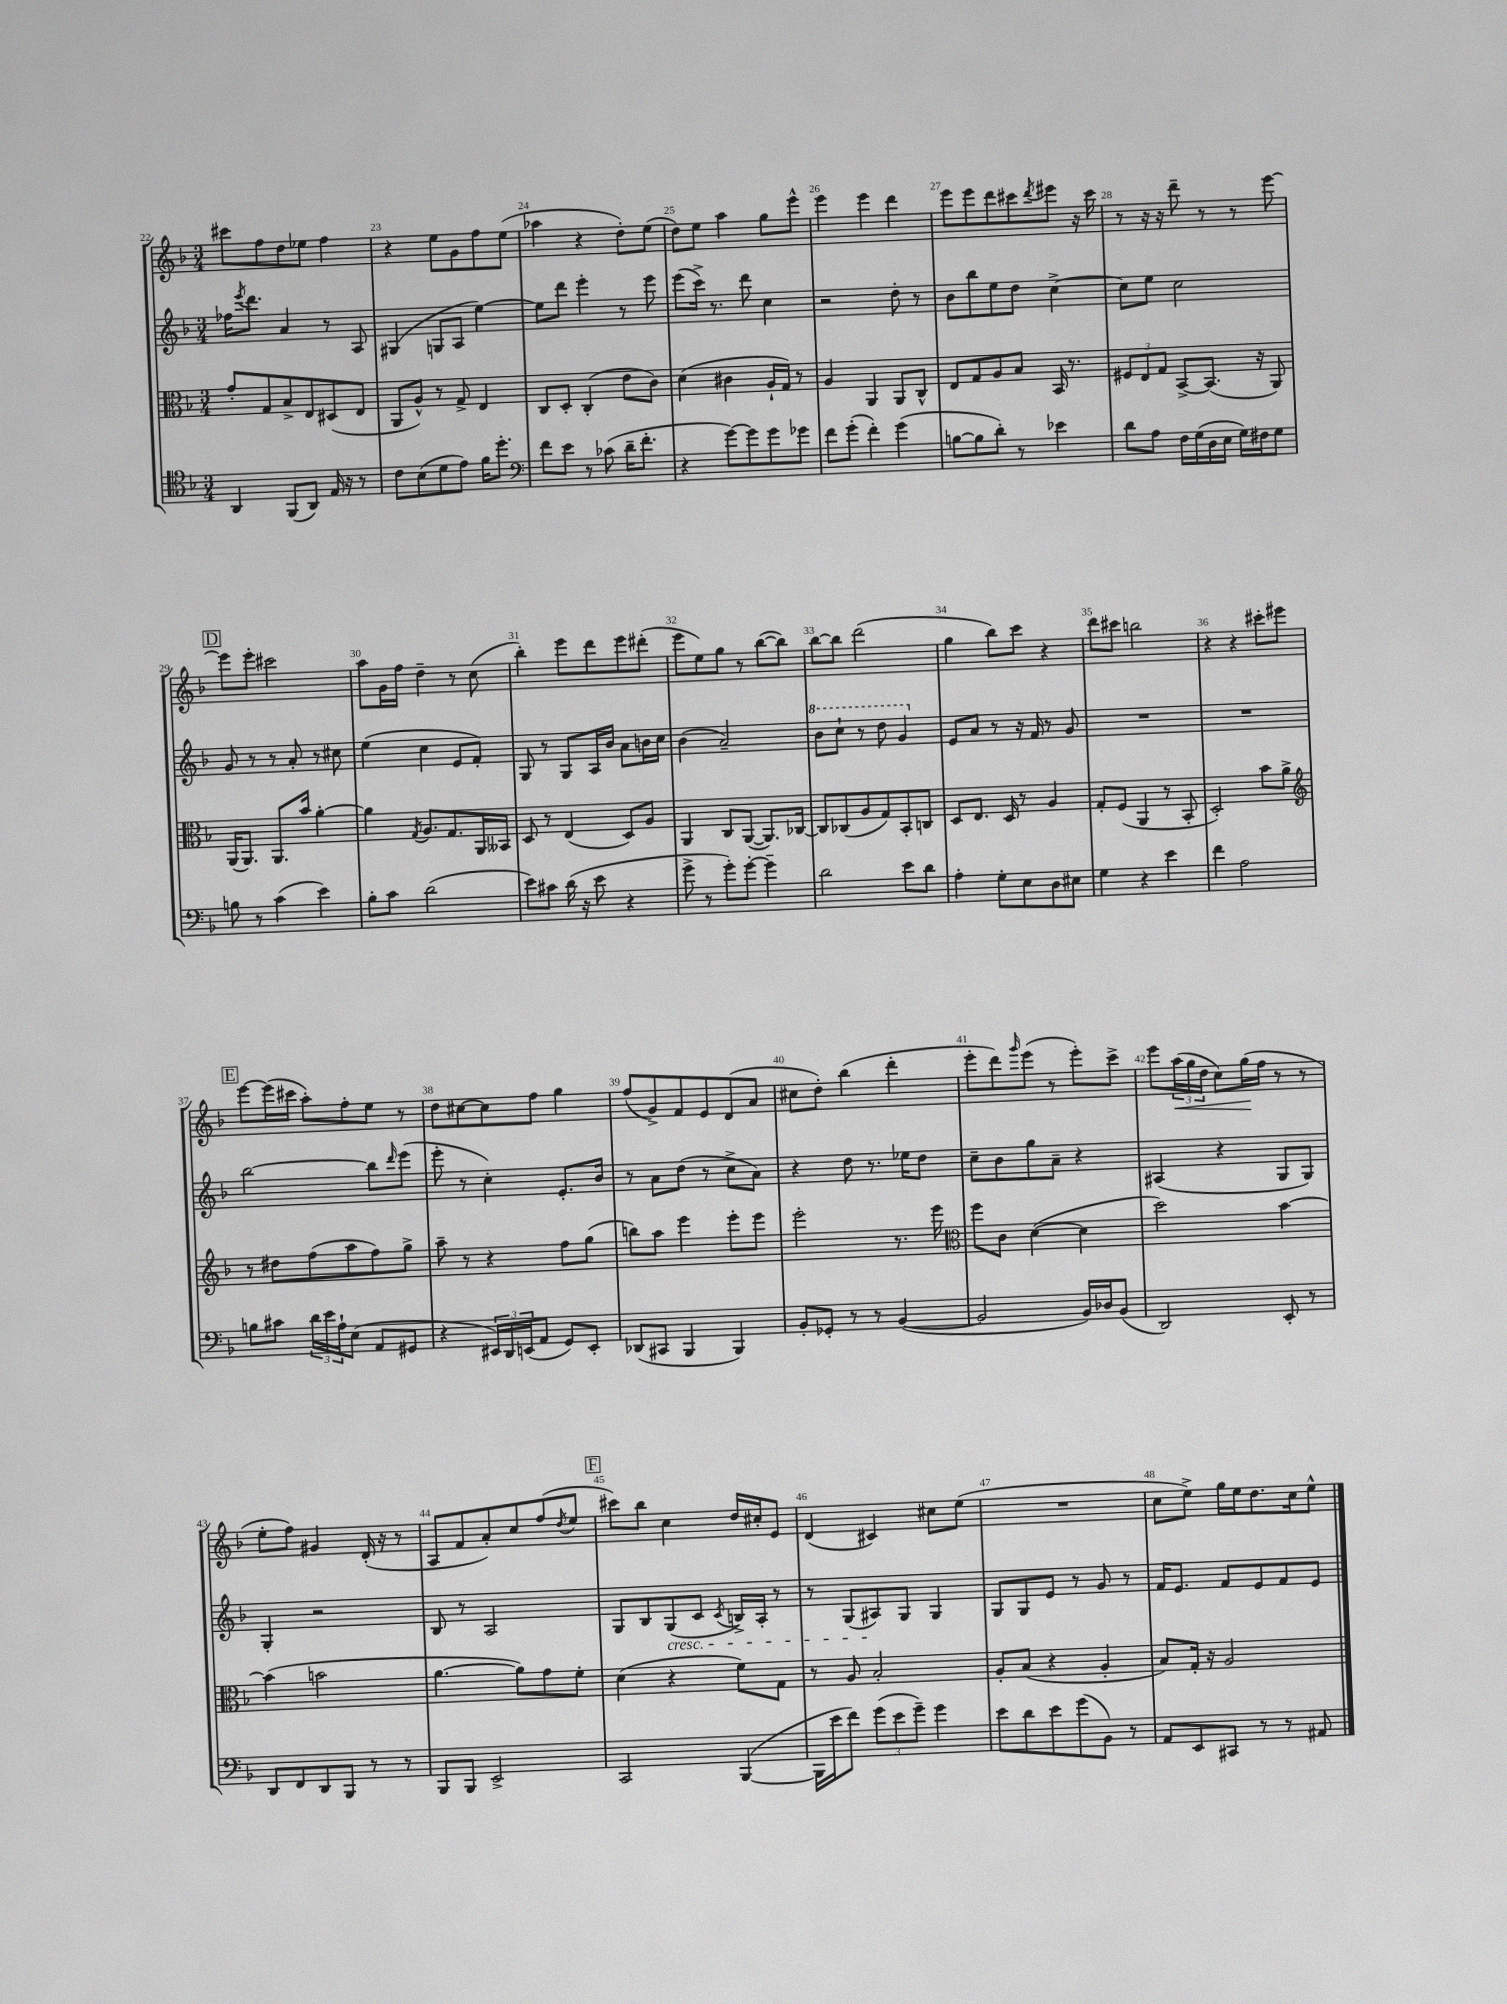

**kern	**kern	**kern	**kern	**dynam
*part4	*part3	*part2	*part1	*part1
*staff4	*staff3	*staff2	*staff1	*staff1
*clefC4	*clefC3	*clefG2	*clefG2	*
*k[b-]	*k[b-]	*k[b-]	*k[b-]	*
*M3/4	*M3/4	*M3/4	*M3/4	*
=22	=22	=22	=22	=22
4AA/	8g'/L	16ff-X\KL	8ccc#X\L	.
.	.	8qeee/	.	.
.	.	8.ddd\J	.	.
.	8G/	.	8ff\	.
(8FF/L	8B-^/	4a/	8dd\	.
8AA/J)	8E/	.	8ee-X\J	.
16E/	(8D#X/	8r	4ff\	.
16r	.	.	.	.
8r	8E/J	8A/	.	.
=23	=23	=23	=23	=23
8c\L	8AA/L	(4G#X/	4r	.
(8B-\	8A^^/J)	.	.	.
8d\	8r	8Gn/L	8ee\L	.
8e\J)	8G^/	8A/J	8g\	.
16f\KL	4E/	[4ee\)	8ff\	.
8.dd'\J	.	.	.	.
.	.	.	(8ee\J	.
=24	=24	=24	=24	=24
*clefF4	*	*	*	*
8f\L	8C/L	8ee\L]	4aa-X\	.
8e\J	8D'/J	8ddd\J	.	.
8r	(4C'/	4eee'\	4r	.
(8c-X\	.	.	.	.
16d~\KL	8e\L	8r	8dd'\L)	.
8.f'\J	.	.	.	.
.	8c\J)	8eee\	(8ee\J	.
=25	=25	=25	=25	=25
4r	(4d\	(8eee\L	8dd\L)	.
.	.	16ccc^\Jk)	8ee\J	.
.	.	8.r	.	.
[8g\L)	4c#X\	.	4aa\	.
8g\]	.	8ddd\	.	.
8g\	16A`/LL	4cc\	8gg\L	.
.	16G/JJ)	.	.	.
8g-X\J	8r	.	8eee^^\J	.
=26	=26	=26	=26	=26
8f\L	4A/	2r	4eee\	.
(8g'\J	.	.	.	.
4f'\)	4AA/	.	4eee\	.
(4g\	8AA/L	8dd'\	4ddd\	.
.	8C^^/J	8r	.	.
=27	=27	=27	=27	=27
[8Bn\L	8E/L	8b-\L	8eee\L	.
8B\]	8G/	8bb-\	8eee\	.
8d'\J)	8A/	8ee\	8ddd\	.
8r	8B-/J	8dd\J	8ccc#X\	.
.	.	.	8qddd/	.
4e-X\	16BB-/	[4cc^\	8eee#X\J	.
.	8.r	.	.	.
.	.	.	16r	.
.	.	.	16ccc#\	.
=28	=28	=28	=28	=28
8d\L	12F#X/L	8cc\L]	8r	.
.	12E/	.	.	.
8A\J	.	8ee\J	16r	.
.	12G/J	.	.	.
.	.	.	16r	.
16F\LL	[8BB-^/L	2cc\	8ddd~\	.
(16G\	.	.	.	.
16D\	(8.BB-/J]	.	8r	.
16E\JJ	.	.	.	.
16G\LL)	.	.	8r	.
16F#X\J	16r	.	.	.
8G\J	8AA/)	.	[8eee\	.
!!LO:LB:g=z
!!LO:REH:place=s1:t=D
=29	=29	=29	=29	=29
8Bn\	(16AA/KL	8g/	8eee\L]	.
.	8.AA/J)	.	.	.
8r	.	8r	8eee'\J	.
(4c\	8.AA/L	8r	2ccc#X\	.
.	.	8a'/	.	.
.	16b-/Jk	.	.	.
4e\)	[4a'\	8r	.	.
.	.	8cc#X\	.	.
=30	=30	=30	=30	=30
8B-'\L	4a\]	(4ee\	8aa\L	.
8c\J	.	.	16g\L	.
.	.	.	16ff\JJ	.
.	8qG/	.	.	.
(2d\	8.A/L	4cc\	4dd~\	.
.	8.G/	.	.	.
.	.	8e/L	8r	.
.	16AA/L	8f'/J)	(8cc\	.
.	16BB--X/JJ	.	.	.
=31	=31	=31	=31	=31
8e\L)	8D/	8G/	4bb-'\)	.
8c#X\J	8r	8r	.	.
(16d\	(4E/	8G/L	8eee\L	.
16r	.	.	.	.
8e\	.	16A/L	8ddd\	.
.	.	16b-/JJ	.	.
4r	8D/L)	8a\L	8eee\	.
.	8A/J	16bn\L	(8ddd#X'\J	.
.	.	16cc\JJ	.	.
=32	=32	=32	=32	=32
8g^\	4AA/	(4b-\	8eee\L	.
8r	.	.	8ee\)	.
8g'\L)	8C/L	2a~/)	8gg\J	.
[8g'\J	([8AA/J	.	8r	.
4g~\]	8.AA/L])	.	([8bb-\L	.
.	.	.	8bb-\J])	.
.	[16C-X/Jk	.	.	.
=33	=33	=33	=33	=33
*	*	*8va	*	*
2d\	8C-/L]	8bb-\L	[8bb-\L	.
.	(8C-X/	8ccc`\J	8bb-\J]	.
.	8A/	8r	(2ddd\	.
.	8G/)	8ddd\	.	.
8e\L	8BB-'/	4gg/	.	.
8d\J	8Cn/J	.	.	.
=34	=34	=34	=34	=34
*	*	*X8va	*	*
4A'\	8D/L	8e/L	4gg\	.
.	8.E/J	8a/J	.	.
8G'\L	.	8r	8bb-\L)	.
.	16D/	.	.	.
8E\	8r	16r	8ccc\J	.
.	.	16f/	.	.
8D\	4A/	8r	4r	.
8E#X\J	.	8g/	.	.
=35	=35	=35	=35	=35
4G\	8G'/L	2.r	8ddd\L	.
.	(8F/J	.	8ccc#X\J	.
4r	4AA/	.	2bbn\	.
4e\	8r	.	.	.
.	8BB-'/	.	.	.
=36	=36	=36	=36	=36
4f\	2D'/)	2.r	4r	.
2A\	.	.	4r	.
.	8b-\L	.	8ccc#X'\L	.
.	8a^\J	.	8eee#X\J	.
!!LO:LB:g=z
!!LO:REH:place=s1:t=E
=37	=37	=37	=37	=37
*	*clefG2	*	*	*
8Bn\L	8r	[2bb-\	[8eee\L	.
8c#X\J	8dd#X\L	.	(16eee\L]	.
.	.	.	16ccc#X\JJ	.
24d\LL	(8ff\	.	8aa'\L)	.
24e\	.	.	.	.
24A`\J	.	.	.	.
(8E\J	8aa\	.	8ff'\	.
8AA/L	8ff\)	8bb-\L]	8ee\J	.
.	.	16qqddd/	.	.
8GG#X/J	8gg^\J	(8eee\J	8r	.
=38	=38	=38	=38	=38
4r	8aa~\	8eee'\	8dd\L	.
.	8r	8r	[8cc#X\	.
24EE#X/LL)	4r	4cc'\)	8cc#\]	.
24DD/	.	.	.	.
(24EEn/J	.	.	.	.
8AA/J	.	.	8ff\J	.
8GG/L)	8ff\L	8.e'/L	4gg\	.
8EE'/J	(8gg\J	.	.	.
.	.	16b-/Jk	.	.
=39	=39	=39	=39	=39
(8DD-X/L	8bbn\L)	8r	(8ff/L	.
8CC#X/J	8aa\J	8a\L	8g^/)	.
4BBB-/	4eee\	(8dd\J	8f/	.
.	.	8r	8e/	.
4BBB-/)	8eee'\L	8cc^\L	(8d/	.
.	8eee\J	8a\J)	8a/J	.
=40	=40	=40	=40	=40
8BB-'/L	2eee'\	4r	8cc#X\L	.
8GG-X'/J	.	.	8dd'\J)	.
8r	.	8dd\	(4bb-\	.
8r	.	8.r	.	.
([4BB-/	8.r	.	4ddd'\	.
.	.	16ee-X\KL	.	.
.	.	8dd\J	.	.
.	16eee\	.	.	.
=41	=41	=41	=41	=41
*	*clefC3	*	*	*
2BB-/]	8ff\L	8cc~\L	8eee'\L	.
.	8c\J	8b-\	8ddd\)	.
.	.	.	16qqggg/	.
.	([4d\	8gg\	(8eee\J	.
.	.	8a~\J	8r	.
16BB-/LL)	4d\]	4r	8eee'\L)	.
16D-X/J	.	.	.	.
(8BB-/J	.	.	8ccc^\J	.
=42	=42	=42	=42	=42
2DD/)	2dd\)	(4A#X/	8eee\L	.
!	!	!	!	!LO:HP:b
.	.	.	(24aa\L	<
.	.	.	24gg\	.
.	.	.	24dd\JJ	.
.	.	4r	8cc\L)	.
.	.	.	(16gg\L	.
.	.	.	16ff\JJ	[
8EE'/	[4b-\	8G/L	8r	.
8r	.	8G/J)	8r	.
!!LO:LB:g=z
=43	=43	=43	=43	=43
8DD/L	(4b-\]	4G'/	8ee'\L	.
8FF/	.	.	8ff\J)	.
8DD/	2bn\	2r	4g#X/	.
8BBB-/J	.	.	.	.
8r	.	.	(16d'/	.
.	.	.	16r	.
8r	.	.	8r	.
=44	=44	=44	=44	=44
8BBB-/L	[4.a\	8B-/	8A/L	.
8BBB-/J	.	8r	8f/	.
2EE^/	.	2A/	8a'/)	.
.	8a\L])	.	8cc/	.
.	8g\	.	(8ff/	.
.	.	.	8qdd/	.
.	8f'\J	.	8ee/J	.
!!LO:REH:place=s1:t=F
=45	=45	=45	=45	=45
2CC/	(4d\	8G/L	8ccc#X\L)	.
.	.	8B-/	8bb-\J	.
!	!	!LO:TX:b:i:t=cresc.	!	!
.	4r	(8G/	4cc\	.
.	.	8c/J	.	.
.	.	8qc/	.	.
([4BBB-/	8f\L)	16Bn^/LL)	16dd/LL	.
.	.	16A'/JJ	16cc#X'/J	.
.	8G\J	8r	8e/J	.
=46	=46	=46	=46	=46
16BBB-\LL]	8r	8r	(4d/	.
16e\J	.	.	.	.
8f\J)	8A/	(8G/L	.	.
(12g\L	2B-'/	8A#X/)	4c#X/)	.
12e\	.	.	.	.
.	.	8G/J	.	.
12g~\J)	.	.	.	.
4g\	.	4G/	8cc#X\L	.
.	.	.	(8ee\J	.
=47	=47	=47	=47	=47
8e\L	8A'/L	8G/L	2.r	.
8d\	(8B-/J	8G/	.	.
8e\	4r	8e/J	.	.
(8g\	.	8r	.	.
8BB-\J)	4A'/	8g/	.	.
8r	.	8r	.	.
=48	=48	=48	=48	=48
8AA/L	8B-/L)	16f/KL	8cc\L	.
.	.	8.e/J	.	.
8EE/	16G'/Jk	.	8ee^\J)	.
.	16r	.	.	.
8CC#X/J	2A/	8f/L	16gg\LL	.
.	.	.	16ee\J	.
8r	.	8e/	8.dd\	.
8r	.	8f/	.	.
.	.	.	16cc\k	.
8AA#X/	.	8e/J	8ee^^\J	.
==	==	==	==	==
*-	*-	*-	*-	*-
